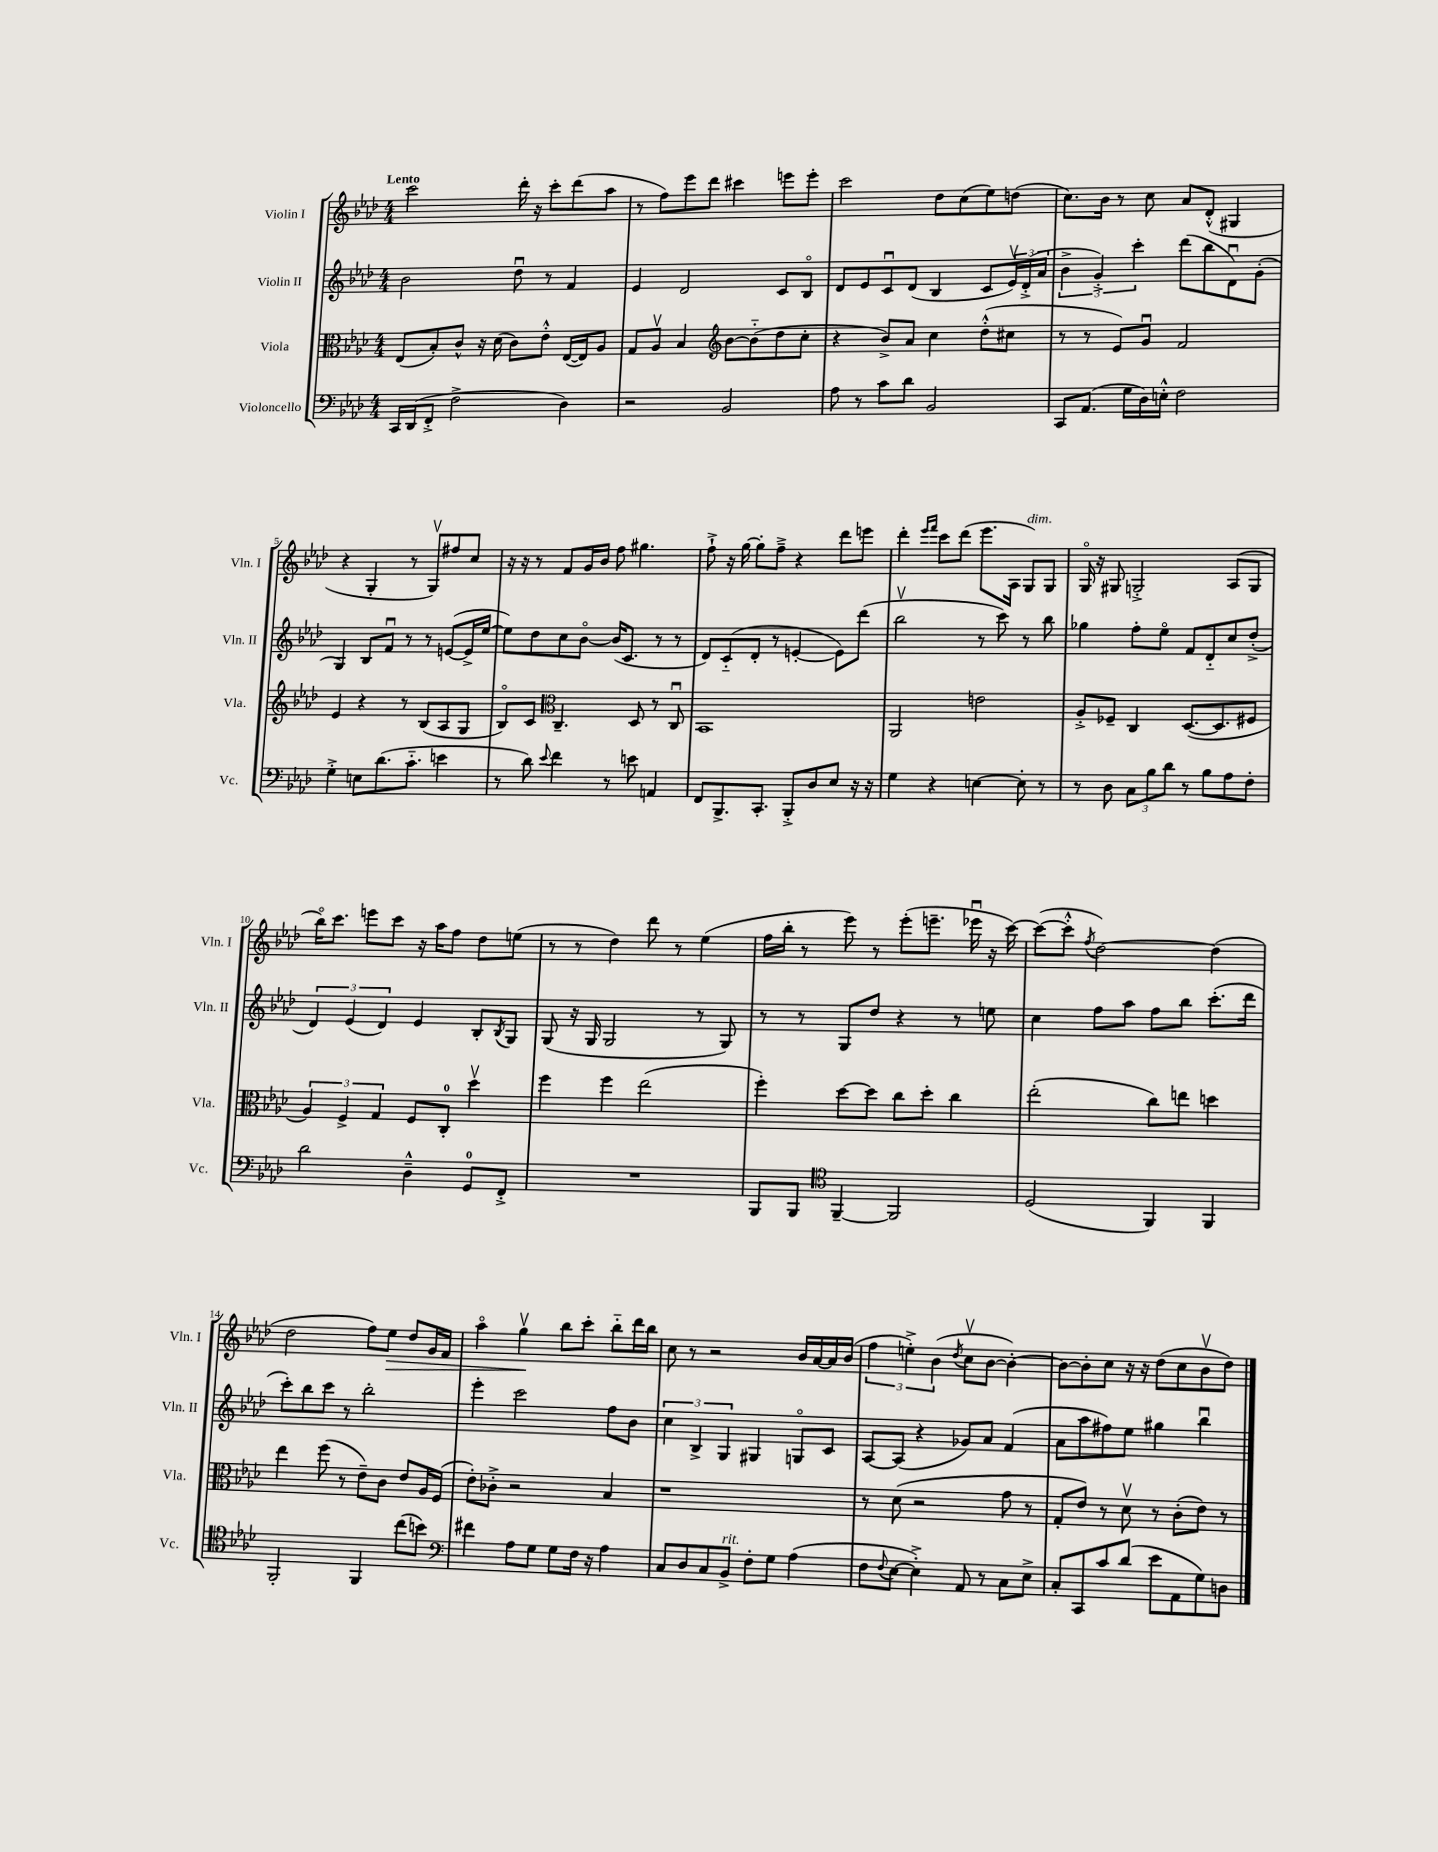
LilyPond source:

<<
\new StaffGroup <<
\new Staff = "s0" \with { instrumentName = "Violin I" shortInstrumentName = "Vln. I" } {
    \clef treble \key aes \major \numericTimeSignature \time 4/4 \tempo "Lento"
    c'''2 des'''16-. r16 c'''8-. des'''8( aes''8 |
    r8 f''8) ees'''8 des'''8 cis'''4 e'''8 e'''8-. |
    c'''2 des''8 c''8( ees''8) d''8( |
    c''8.) bes'16 r8 c''8 aes'8 des'8-.-^( gis4 |
    r4 g4-. r8 g8\upbow) fis''8 c''8 |
    r16 r16 r8 f'8 g'16 bes'16 f''8 gis''4. |
    f''8-!-> r16 g''16~ g''8-. f''8---> r4 des'''8 e'''8 |
    des'''4-. \grace { ees'''16 f'''16 } c'''8 des'''8( ees'''8. aes16 g8^\markup { \italic "dim." }) g8 |
    g16\flageolet r16 gis8 g2-.-> aes8( g8 |
    bes''16\flageolet) c'''8. e'''8 c'''8 r16 aes''16 f''8 des''8 e''8( |
    r8 r8 des''4) des'''8 r8 ees''4( |
    f''16 bes''16-. r8 ees'''8) r8 ees'''8-.( e'''8.-- ees'''16\downbow r16 c'''16~) |
    c'''8~( c'''8-.-^ \acciaccatura { f''8 } des''2~) des''4( |
    des''2 f''8) ees''8\> des''8 g'16 f'16 |
    aes''4\flageolet g''4\upbow\! bes''8 c'''8-. bes''8-_ des'''16 bes''16 |
    c''8 r8 r2 bes'16 aes'16~ aes'16 bes'16( |
    \tuplet 3/2 { f''4 e''4-.->) bes'4( } \acciaccatura { des''8 } c''8\upbow bes'8~ bes'4~-.) |
    bes'8~ bes'8-. c''8 r16 r16 des''8( c''8 bes'8\upbow des''8) \bar "|." |
}
\new Staff = "s1" \with { instrumentName = "Violin II" shortInstrumentName = "Vln. II" } {
    \clef treble \key aes \major \numericTimeSignature \time 4/4
    bes'2 des''8\downbow r8 f'4 |
    ees'4 des'2 c'8 bes8\flageolet |
    des'8 ees'8 c'8\downbow des'8( bes4 c'8 \tuplet 3/2 { ees'16\upbow) des'16-.->( aes'16 } |
    \tuplet 3/2 { bes'4-> g'4-.->) c'''4-. } des'''8( bes''8 des'8\downbow) g'8-.( |
    g4) bes8 f'8\downbow r8 r8 e'8~( e'16-> ees''16~ |
    ees''8) des''8 c''8 bes'8~\flageolet bes'16( c'8. r8 r8 |
    des'8) c'8-_( des'8-. r8 e'4~-. e'8) des'''8( |
    bes''2\upbow r8 c'''8) r8 bes''8 |
    ges''4 f''8-. ees''8\flageolet f'8 des'8-_ c''8 des''8-.->( |
    \tuplet 3/2 { des'4) ees'4( des'4) } ees'4 bes8-. \acciaccatura { bes8 } g8 |
    g8( r16 g16 g2 r8 g8) |
    r8 r8 g8 des''8 r4 r8 e''8 |
    c''4 f''8 aes''8 f''8 bes''8 c'''8.-.( des'''16 |
    c'''8-.) bes''8 c'''8 r8 bes''2-. |
    ees'''4-. c'''2 f''8 bes'8 |
    \tuplet 3/2 { c''4 bes4-> g4 } gis4 g8\flageolet c'8 |
    aes8~ aes8( r4 ges'8) aes'8 f'4( |
    aes'8 aes''8 fis''8) ees''8 gis''4 bes''4\downbow \bar "|." |
}
\new Staff = "s2" \with { instrumentName = "Viola" shortInstrumentName = "Vla." } {
    \clef alto \key aes \major \numericTimeSignature \time 4/4
    ees8( bes8-.) c'8-^ r16 des'16( c'8) ees'8-.-^ ees16~( ees16) aes8 |
    g8 aes8\upbow bes4 \clef treble bes'8~ bes'8-_( des''8 c''8-. |
    r4 bes'8->) aes'8 c''4 des''8-.-^( cis''8 |
    r8 r8 ees'8) g'8\downbow f'2 |
    ees'4 r4 r8 bes8( aes8 g8 |
    bes8\flageolet) c'8 \clef alto c4.-- des8 r8 c8\downbow |
    bes,1 |
    aes,2 e'2 |
    aes8-.-> fes8-- c4 des8.~( des8. fis8 |
    \tuplet 3/2 { aes4) f4-> g4 } f8 c8-0-. des''4\upbow |
    f''4 f''4 ees''2( |
    f''4-.) des''8~ des''8 c''8 des''8-. c''4 |
    ees''2-.( c''8) e''8 d''4 |
    ees''4 f''8( r8 ees'8--) c'8 ees'8 aes16 f16( |
    ees'8-.) ces'8-.-> r2 bes4 |
    r1 |
    r8 des'8( r2 g'8 r8 |
    g8-. ees'8) r8 des'8\upbow r8 c'8-.( ees'8) r8 \bar "|." |
}
\new Staff = "s3" \with { instrumentName = "Violoncello" shortInstrumentName = "Vc." } {
    \clef bass \key aes \major \numericTimeSignature \time 4/4
    c,16 des,16( f,8-.-> f2-> des4) |
    r2 bes,2 |
    aes8 r8 c'8 des'8 bes,2 |
    c,8 aes,8.( g16 des16) e16-.-^ f2 |
    g4-.-> e8 des'8.( c'8.-_ e'4 |
    r8 des'8) \appoggiatura { ees'8 } f'4 r8 e'8 a,4 |
    f,8 bes,,8.-> c,8.-. bes,,8-.-> des8 ees8 r16 r16 |
    g4 r4 e4~ e8-. r8 |
    r8 des8 \tuplet 3/2 { c8 bes8 des'8 } r8 bes8 aes8 f8-. |
    des'2 des4---^ g,8-0 f,8-.-> |
    R1 |
    bes,,8 bes,,8 \clef tenor f,4~-- f,2 |
    des2( f,4) f,4 |
    f,2-. f,4 c''8( b'8) |
    \clef bass fis'4 aes8 g8 g8 f16 r16 aes4 |
    c8 des8 c8 bes,8->^\markup { \italic "rit." } f8-. g8 aes4( |
    f8 \appoggiatura { f8 } ees8~ ees4-.->) aes,8 r8 c8 ees8-> |
    c8-. c,8 c'8 des'8( ees'8 aes,8 g8) d8 \bar "|." |
}
>>
>>
